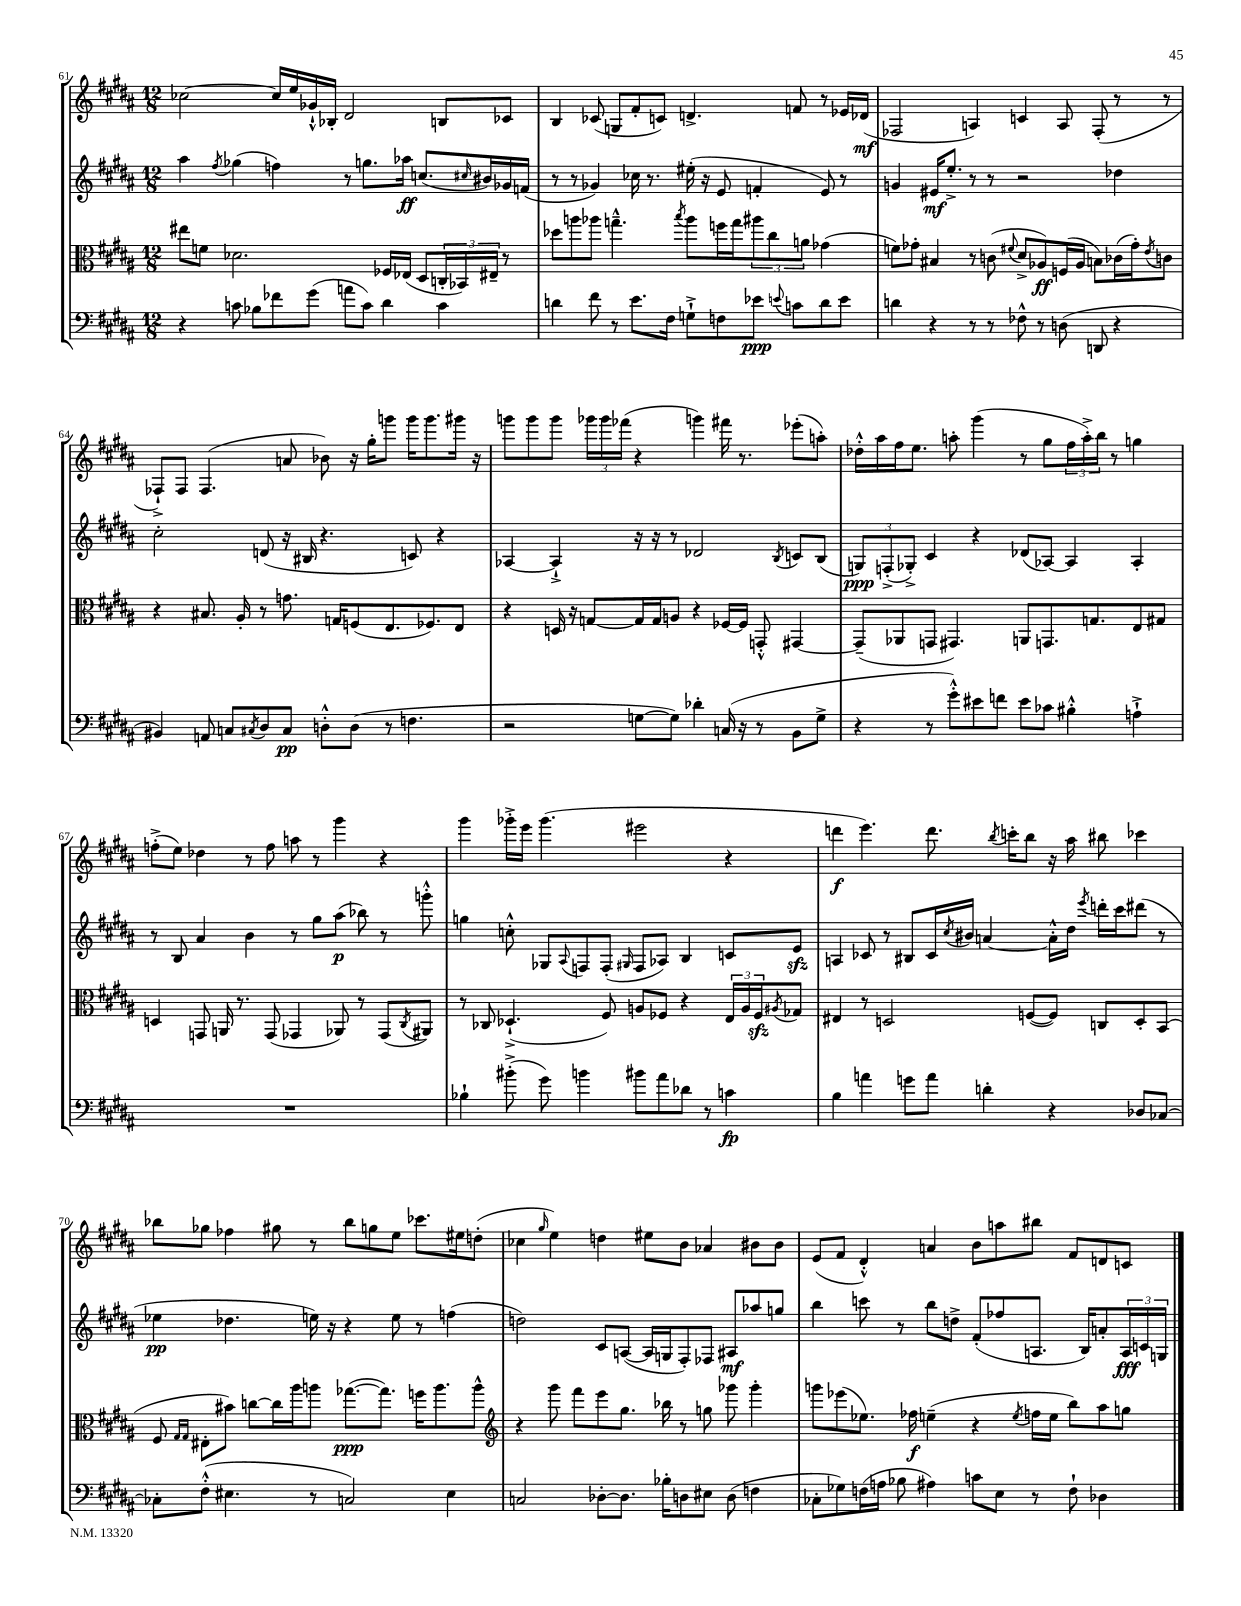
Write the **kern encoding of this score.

**kern	**dynam	**kern	**dynam	**kern	**dynam	**kern	**dynam
*part4	*part4	*part3	*part3	*part2	*part2	*part1	*part1
*staff4	*staff4	*staff3	*staff3	*staff2	*staff2	*staff1	*staff1
*clefF4	*	*clefC3	*	*clefG2	*	*clefG2	*
*k[f#c#g#d#a#]	*	*k[f#c#g#d#a#]	*	*k[f#c#g#d#a#]	*	*k[f#c#g#d#a#]	*
*M12/8	*	*M12/8	*	*M12/8	*	*M12/8	*
=61	=61	=61	=61	=61	=61	=61	=61
4r	.	8ee#X\L	.	4aa#\	.	[2cc-X\	.
.	.	8fn\J	.	.	.	.	.
.	.	.	.	8qff#/	.	.	.
8cn\	.	2.d-X\	.	(4gg-X\	.	.	.
8B-X\L	.	.	.	.	.	.	.
8f-X\	.	.	.	4ffn\)	.	16cc-/LL]	.
.	.	.	.	.	.	16ee/	.
(8g#\J	.	.	.	.	.	16g-X`^^/	.
.	.	.	.	.	.	16B-X'/JJ	.
8an\L	.	.	.	8r	.	2d#/	.
8c\J)	.	.	.	8.ggn\L	.	.	.
4d#\	.	16F-X/LL	.	.	.	.	.
.	.	(16E-X/JJ	.	16aa-X\Jk	ff	.	.
.	.	8D#/L	.	(8.ccn/L	.	.	.
4c\	.	24Cn'/L	.	.	.	8Bn/L	.
.	.	24BB-X/)	.	.	.	.	.
.	.	.	.	16qqcc#X/	.	.	.
.	.	.	.	16b#X/L)	.	.	.
.	.	24E#X~/JJ	.	.	.	.	.
.	.	8r	.	16g-X/	.	8c-X/J	.
.	.	.	.	(16fn/JJ	.	.	.
=62	=62	=62	=62	=62	=62	=62	=62
4dn\	.	8dd-X\L	.	8r	.	4B/	.
.	.	8aan\	.	8r	.	.	.
8f#\	.	8aa-X\J	.	4g-X/)	.	(8c-X/	.
8r	.	4.ggn~^^\	.	.	.	8Gn/L	.
8.e\L	.	.	.	16cc-X\	.	8f#'/	.
.	.	.	.	8.r	.	.	.
.	.	.	.	.	.	8cn/J)	.
16F#\Jk	.	.	.	.	.	.	.
.	.	8qbb/	.	.	.	.	.
8Gn`^\L	.	8aa-\L	.	(16ee#X'\	.	4.dn^/	.
.	.	.	.	16r	.	.	.
8Fn\	.	16ffn\L	.	8e/	.	.	.
.	.	16gg\J	.	.	.	.	.
8e-X\J	ppp	12aa#X\	.	4fn'/	.	.	.
.	.	12cc#\	.	.	.	.	.
8qqen/	.	.	.	.	.	.	.
8cn\L	.	.	.	.	.	8fn/	.
.	.	12an\J	.	.	.	.	.
8d\	.	(4g-X\	.	8e/)	.	8r	.
8e\J	.	.	.	8r	.	16e-X/LL	.
.	.	.	.	.	.	(16d-X/JJ	mf
=63	=63	=63	=63	=63	=63	=63	=63
4dn\	.	8fn\L)	.	4gn/	.	2F-X/	.
.	.	8g-X'\J	.	.	.	.	.
4r	.	4B#X/	.	16e#X/KL	mf	.	.
.	.	.	.	8.ee'^/J	.	.	.
8r	.	8r	.	8r	.	4An/)	.
8r	.	(8cn\	.	8r	.	.	.
.	.	8qqf#X/	.	.	.	.	.
8F-X^^\	.	8d#^/L	.	2r	.	4cn/	.
8r	.	8A-X/)	ff	.	.	.	.
(8Dn\	.	(16Fn/L	.	.	.	8A/	.
.	.	16A-/JJ	.	.	.	.	.
8DDn/	.	8Bn\L)	.	.	.	(8F-'/	.
4r	.	(16c-X\L	.	4dd-X\	.	8r	.
.	.	16g-'\J)	.	.	.	.	.
.	.	8qe/	.	.	.	.	.
.	.	8cn\J	.	.	.	8r	.
!!LO:LB:g=z
=64	=64	=64	=64	=64	=64	=64	=64
4BB#X/)	.	4r	.	2cc#'\	.	8F-X`^/L)	.
.	.	.	.	.	.	8F-/J	.
8AAn/	.	8.B#X/	.	.	.	(4.F-/	.
8Cn/L	.	.	.	.	.	.	.
.	.	16A#'/	.	.	.	.	.
8qC#X/	.	.	.	.	.	.	.
8D#/	.	8r	.	(8dn/	.	.	.
8C#/J	pp	8.gn\	.	16r	.	8an/	.
.	.	.	.	16B#X/	.	.	.
8Dn'^^\L	.	.	.	4.r	.	8b-X\)	.
.	.	16Gn/KL	.	.	.	.	.
(8D\J	.	(8Fn/	.	.	.	16r	.
.	.	.	.	.	.	16gg#'\KL	.
8r	.	8.E/	.	.	.	8gggn\J	.
4.Fn\	.	.	.	8cn/)	.	16ggg\KL	.
.	.	8.F-X/)	.	.	.	8.ggg\	.
.	.	.	.	4r	.	.	.
.	.	8E/J	.	.	.	16ggg#X\Jk	.
.	.	.	.	.	.	16r	.
=65	=65	=65	=65	=65	=65	=65	=65
2r	.	4r	.	[4A-X/	.	8gggn\L	.
.	.	.	.	.	.	8ggg\	.
.	.	16Dn/	.	4A-`^/]	.	8ggg\J	.
.	.	16r	.	.	.	.	.
.	.	[8Gn/L	.	.	.	24ggg-X\LL	.
.	.	.	.	.	.	24ggg-\	.
.	.	.	.	.	.	(24fff-X\JJ	.
[8Gn\L	.	16G/L]	.	16r	.	4r	.
.	.	16G/J	.	16r	.	.	.
8G\J])	.	8An/J	.	8r	.	.	.
4d-X'\	.	4r	.	2d-X/	.	4gggn\)	.
(16Cn/	.	[16F-X/LL	.	.	.	16fff#X\	.
16r	.	16F-/JJ]	.	.	.	8.r	.
8r	.	8GGn'^^/	.	.	.	.	.
.	.	.	.	8qB/	.	.	.
8BB\L	.	[4GG#X/	.	8cn/L	.	(8eee-X'\L	.
8G^\J	.	.	.	(8B/J	.	8aan'\J)	.
=66	=66	=66	=66	=66	=66	=66	=66
4r	.	(8GG#~/L]	.	12Gn/L)	ppp	16dd-X'^^\LL	.
.	.	.	.	.	.	16aa#\	.
.	.	.	.	(12Fn'^/	.	.	.
.	.	8AA-X/	.	.	.	16ff#\J	.
.	.	.	.	12G-X'^/J)	.	.	.
.	.	.	.	.	.	8.ee\J	.
8r	.	8GGn/J	.	4c#/	.	.	.
8g#'^^\L)	.	4.GG#X/)	.	.	.	8aan'\	.
8e#X\	.	.	.	4r	.	(4ggg#\	.
8fn\J	.	.	.	.	.	.	.
8e#\L	.	8AAn/L	.	(8d-X/L	.	8r	.
8c-X\J	.	8.GGn/	.	[8A-X/J)	.	8gg#\L	.
4B#X'^^\	.	.	.	4A-/]	.	24ff#\L	.
.	.	.	.	.	.	24aa'^\)	.
.	.	8.Gn/	.	.	.	.	.
.	.	.	.	.	.	24bb\JJ	.
.	.	.	.	.	.	8r	.
4An`^\	.	8E/	.	4A-'/	.	4ggn\	.
.	.	8G#X/J	.	.	.	.	.
!!LO:LB:g=z
=67	=67	=67	=67	=67	=67	=67	=67
1.r	.	4Dn/	.	8r	.	(8ffn'^\L	.
.	.	.	.	8B/	.	8ee\J)	.
.	.	8GGn/	.	4a#/	.	4dd-X\	.
.	.	16AAn/	.	.	.	.	.
.	.	8.r	.	.	.	.	.
.	.	.	.	4b\	.	8r	.
.	.	(8GG/	.	.	.	8ff\	.
.	.	4GG-X/	.	8r	.	8aan\	.
.	.	.	.	8gg#\L	.	8r	.
.	.	8AA-X/)	.	(8aa#\J	p	4ggg#\	.
.	.	8r	.	8bb-X\)	.	.	.
.	.	(8GG-/L	.	8r	.	4r	.
.	.	8qC#/	.	.	.	.	.
.	.	8AA#X/J)	.	8gggn'^^\	.	.	.
=68	=68	=68	=68	=68	=68	=68	=68
4B-X`\	.	8r	.	4ggn\	.	4ggg#\	.
.	.	8C-X/	.	.	.	.	.
(8b#X'^\	.	(4.D-X`^/	.	8ccn'^^\	.	16ggg-X'^\LL	.
.	.	.	.	.	.	16eee\JJ	.
8g#\)	.	.	.	8G-X/L	.	(4.ggg-\	.
.	.	.	.	8qqA#/	.	.	.
4bn\	.	.	.	8Fn/	.	.	.
.	.	8F#/)	.	(8F'/J	.	.	.
.	.	.	.	16qqG#X/	.	.	.
8b#X\L	.	8An/L	.	8F/L	.	2eee#X\	.
8a#\	.	8F-X/J	.	8A-X/J)	.	.	.
8d-X\J	.	4r	.	4B/	.	.	.
8r	.	.	.	.	.	.	.
4cn\	fp	24E/LL	.	8cn/L	.	4r	.
.	.	24A/	.	.	.	.	.
.	.	24F-zz/J	.	.	.	.	.
.	.	8qA#X/	.	.	.	.	.
.	.	8G-X/J	.	8ezz/J	.	.	.
=69	=69	=69	=69	=69	=69	=69	=69
4B\	.	4E#X/	.	4An/	.	4dddn\	f
4an\	.	8r	.	8c-X/	.	4.eee\)	.
.	.	2Dn/	.	8r	.	.	.
8gn\L	.	.	.	8B#X/L	.	.	.
8a\J	.	.	.	16c-/L	.	8.ddd\	.
.	.	.	.	8qcc#/	.	.	.
.	.	.	.	16b#X/JJ	.	.	.
4dn'\	.	.	.	[4an/	.	.	.
.	.	.	.	.	.	8qbb/	.
.	.	.	.	.	.	16cccn'\KL	.
.	.	([8Fn/L	.	.	.	8bb\J	.
4r	.	8F/J])	.	16a'^^\LL]	.	16r	.
.	.	.	.	16dd#\JJ	.	16aa#\	.
.	.	.	.	8qeee/	.	.	.
.	.	8Cn/L	.	16dddn'\LL	.	8bb#X\	.
.	.	.	.	16ccc#\J	.	.	.
8D-X/L	.	8D'/	.	(8ddd#X\J	.	4ccc-X\	.
[8C-X/J	.	(8BB/J	.	8r	.	.	.
!!LO:LB:g=z
=70	=70	=70	=70	=70	=70	=70	=70
8C-X'\L]	.	8F#/	.	4ee-X\	pp	8bb-X\L	.
.	.	16qqG#/LL	.	.	.	.	.
.	.	16qqG#/JJ	.	.	.	.	.
(8F#'^^\J	.	8E#X'\L	.	.	.	8gg-X\J	.
4.E#X\	.	8b#X\J)	.	4.dd-X\	.	4ff-X\	.
.	.	[8ccn\L	.	.	.	.	.
.	.	16cc\L]	.	.	.	8gg#X\	.
.	.	16aa#\J	.	.	.	.	.
8r	.	8aan\J	.	16een\)	.	8r	.
.	.	.	.	16r	.	.	.
2Cn/)	.	([8.gg-X\L	ppp	4r	.	8bb-\L	.
.	.	.	.	.	.	8ggn\	.
.	.	8.gg-\J])	.	.	.	.	.
.	.	.	.	8ee\	.	8ee\J	.
.	.	16ffn\KL	.	8r	.	8.ccc-X\L	.
.	.	8.aa\	.	.	.	.	.
4E#\	.	.	.	(4ffn\	.	.	.
.	.	.	.	.	.	16ee#X\k	.
.	.	8aa^^\J	.	.	.	(8ddn'\J	.
=71	=71	=71	=71	=71	=71	=71	=71
*	*	*clefG2	*	*	*	*	*
2Cn/	.	4r	.	2ddn\)	.	4cc-X\	.
.	.	.	.	.	.	16qqgg#/	.
.	.	8ggg#\	.	.	.	4ee\)	.
.	.	8fff#\L	.	.	.	.	.
[8D-X'\L	.	8eee\	.	8c#/L	.	4ddn\	.
8.D-\J]	.	8.gg#\J	.	([8An/J	.	.	.
.	.	.	.	16A/LL]	.	8ee#X\L	.
16B-X'\KL	.	16bb-X\	.	16Gn/J	.	.	.
8Dn\	.	8r	.	8F#'/)	.	8b\J	.
8E#X\J	.	8ggn\	.	8F-X/J	.	4a-X/	.
(8D\	.	8ggg-X\	.	8A#X/L	mf	.	.
4Fn\	.	4ggg-'\	.	8aa-X/	.	8b#X\L	.
.	.	.	.	8ggn/J	.	8b#\J	.
=72	=72	=72	=72	=72	=72	=72	=72
8C-X'\L	.	8gggn\L	.	4bb\	.	(8e/L	.
8G-X\)	.	(8eee-X\	.	.	.	8f#/J	.
(16Fn\L	.	8.ee-X\J)	.	8cccn\	.	4d#'^^/)	.
16An\JJ	.	.	.	.	.	.	.
8B-X\	.	.	.	8r	.	.	.
.	.	16ff-X\	f	.	.	.	.
4A#X\)	.	(4een~\	.	8bb\L	.	4an/	.
.	.	.	.	8ddn^\J	.	.	.
8cn\L	.	4r	.	(8f#'/L	.	8b\L	.
8E\J	.	.	.	8ff-X/	.	8aan\	.
.	.	8qee/	.	.	.	.	.
8r	.	16ffn\LL	.	8.An/J	.	8bb#X\J	.
.	.	16ee\JJ	.	.	.	.	.
8F`\	.	8bb\L)	.	.	.	8f#/L	.
.	.	.	.	16B/KL)	.	.	.
4D-X\	.	8aa#\	.	8an'/	.	8dn/	.
.	.	8ggn\J	.	24A/L	fff	8cn/J	.
.	.	.	.	24cn/	.	.	.
.	.	.	.	24Gn/JJ	.	.	.
==	==	==	==	==	==	==	==
*-	*-	*-	*-	*-	*-	*-	*-
